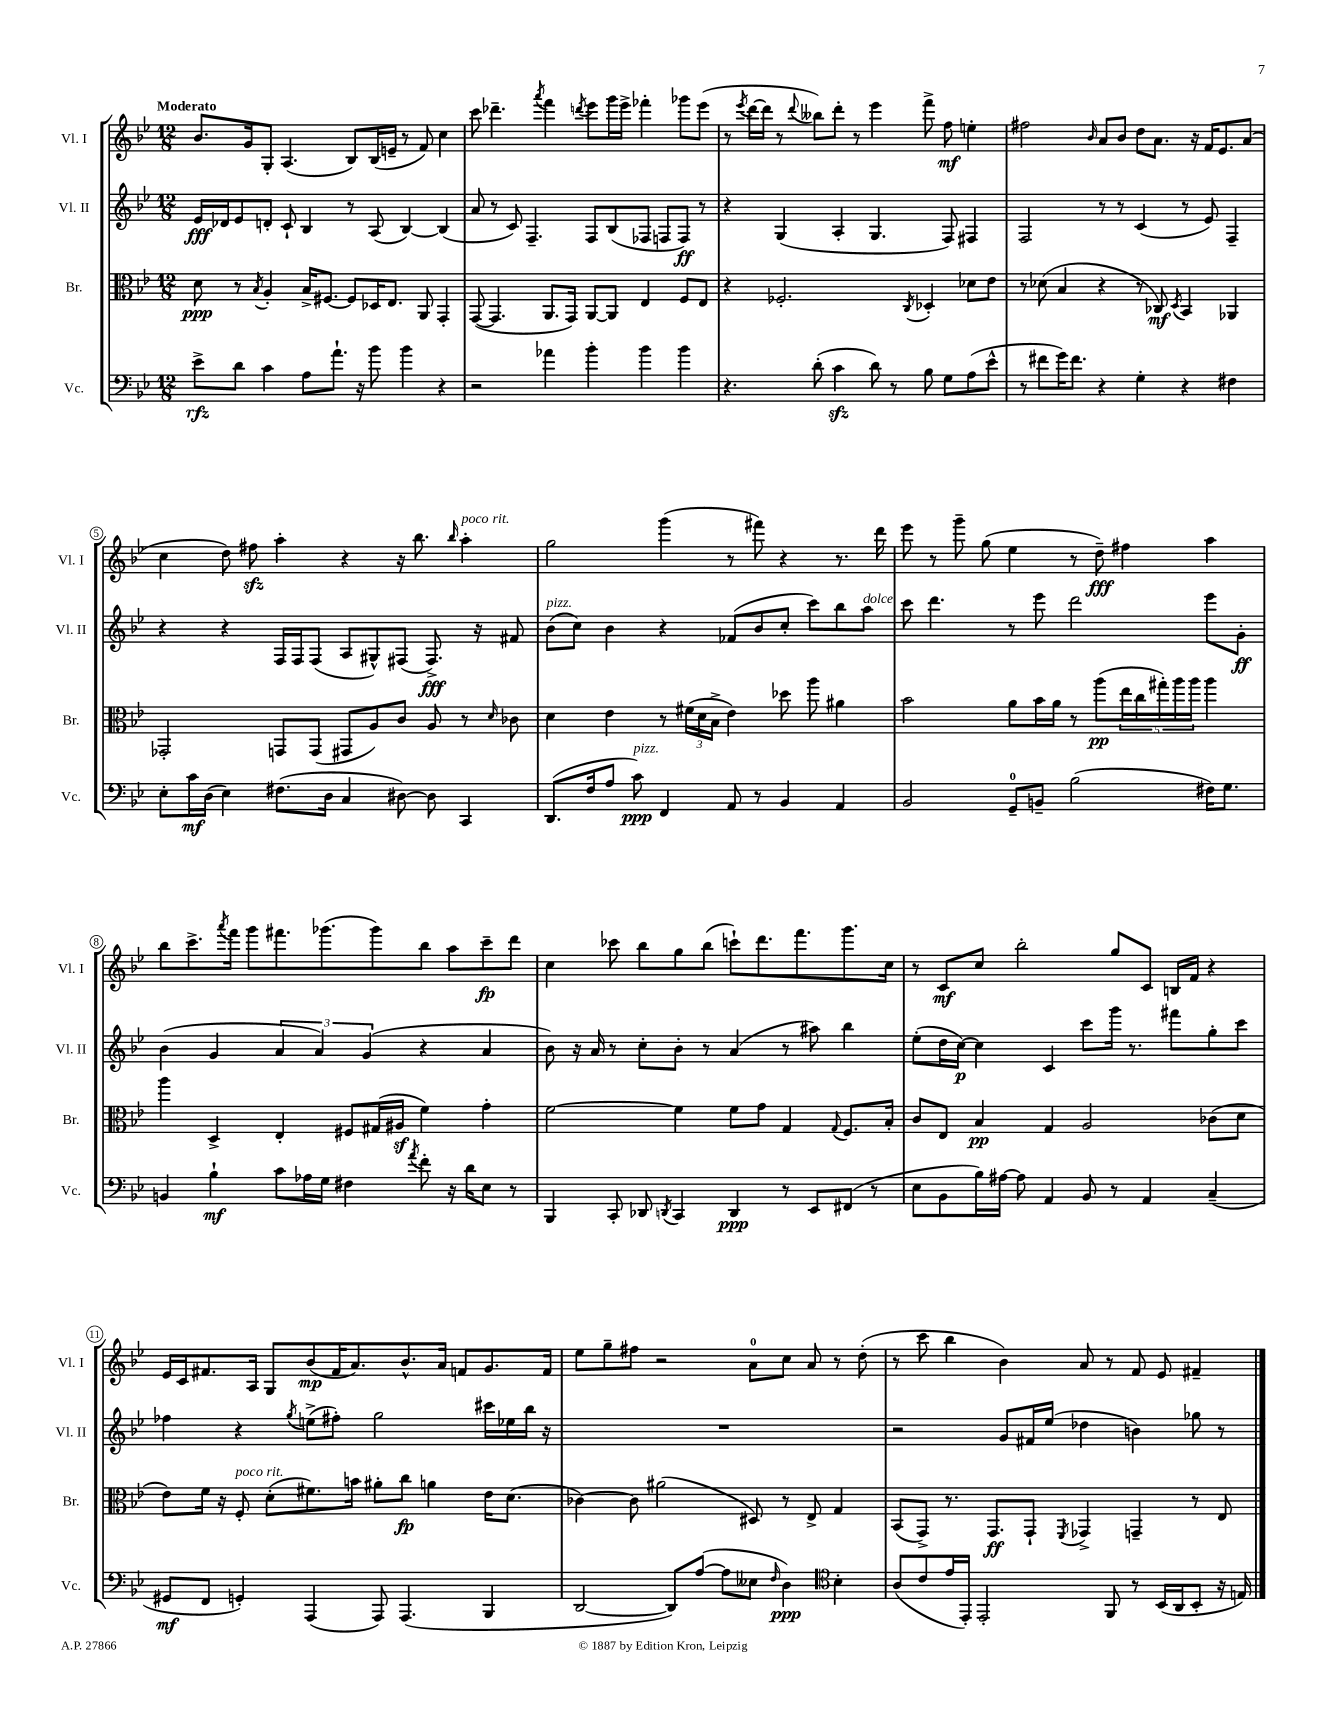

**kern	**kern	**kern	**kern
*staff4	*staff3	*staff2	*staff1
*clefF4	*clefC3	*clefG2	*clefG2
*k[b-e-]	*k[b-e-]	*k[b-e-]	*k[b-e-]
*M12/8	*M12/8	*M12/8	*M12/8
8e-^	8d	16e-	8.b-
.	.	16d-	.
8d	8r	8e-	.
.	.	.	16g
.	8qB-	.	.
4c	4A'	8d'	8G'
.	.	8c`	(4.A
8A	16B-^	4B-	.
.	[8.F#	.	.
8.a`	.	.	.
.	8F#]	8r	8B-)
16r	.	.	.
8b-	16D-	(8A	(16B-
.	8.E-	.	16e~
4b-	.	[4B-)	8r
.	8AA	.	8f)
4r	4GG'	(4B-]	4cc
=	=	=	=
2r	([8GG	8a	8ccc
.	4.GG]	8r	4.ddd-~
.	.	8c)	.
.	.	4.F~	.
.	.	.	8qaaa
4a-	8.AA	.	4fff
.	16GG)	.	.
.	.	.	8qddd
4b-'	[8AA	8F	8eee-
.	8AA]	(8B-	16ggg
.	.	.	16eee-^
4b-	4E-	8F-	4fff-'
.	.	8F	.
4b-	8F	8F)	8ggg-
.	8E-	8r	(8eee-
=	=	=	=
4.r	4r	4r	8r
.	.	.	8qeee-
.	.	.	[16ddd
.	.	.	16ddd]
.	2.F-'	(4G	8r
.	.	.	8qqddd
(8d'	.	.	8bb--)
4c	.	4A'	8ddd'
.	.	.	8r
8d)	.	4.G	4eee-
8r	.	.	.
.	8qC	.	.
8B-	4D-'	.	8fff^
8G	.	8F)	8ff
(8A	8d-	4F#	4ee'
8e-^^	8e-	.	.
=	=	=	=
8r	8r	2F	2ff#
8f#	(8d-	.	.
16g)	4B-	.	.
8.f#	.	.	.
.	.	.	16qqb-
4r	4r	8r	8a
.	.	8r	8b-
4G'	8r	(4c	8dd
.	8C-)	.	8.a
.	8qD	.	.
4r	4BB-	8r	.
.	.	.	16r
.	.	8e-)	16f
.	.	.	8.e-
4F#	4AA-	4F~	.
.	.	.	(8a
=	=	=	=
8E-'	2GG-'	4r	4cc
16c	.	.	.
(16D	.	.	.
4E-)	.	4r	8dd)
.	.	.	8ff#
(8.F#	8GG	16F	4aa'
.	.	16F	.
.	(8GG	(8F	.
16D	.	.	.
4C	8GG#	8A	4r
.	8A)	8G#^^)	.
[8D#)	8c	(8F#	16r
.	.	.	8.bb-
8D#]	8A	8.F#^)	.
.	.	.	16qqbb-
4CC	8r	.	4aa'
.	.	16r	.
.	16qqd	.	.
.	8c-	8f#	.
=	=	=	=
(8.DD	4d	(8b-	2gg
.	.	8cc)	.
16F	.	.	.
8A	4e-	4b-	.
8c)	.	.	.
4FF	8r	4r	(4ggg
.	(24f#	.	.
.	24d	.	.
.	24B-^	.	.
8AA	4e-)	(8f-	8r
8r	.	8b-	8fff#)
4BB-	8dd-	8cc'	4r
.	8aa	8ccc)	.
4AA	4a#	8bb-	8.r
.	.	8aa	.
.	.	.	16ddd
=	=	=	=
2BB-	2b-	8ccc	8eee-
.	.	4.ddd	8r
.	.	.	8ggg~
.	.	.	(8gg
8GG~	8a	8r	4ee-
8BB~	16b-	8eee-	.
.	16a	.	.
(2B-	8r	2ddd	8r
.	(8aa	.	8dd~)
.	20ee-	.	4ff#
.	20cc	.	.
.	20gg#')	.	.
.	20aa	.	.
.	20aa	.	.
16F#)	4aa	8eee-	4aa
8.G	.	.	.
.	.	8g'	.
=	=	=	=
4BB	4aa	(4b-	8bb-
.	.	.	8.ccc^
4B-`	4D^	4g	.
.	.	.	8qaaa
.	.	.	16fff
.	.	.	8ggg
8c	4E-'	6a	8.fff#
16A-	.	.	.
.	.	6a)	.
16G	.	.	(8.ggg-
4F#	8F#	.	.
.	.	(6g	.
.	(16G#	.	8ggg-)
.	16A#	.	.
8qa	.	.	.
8f'	4f)	4r	8bb-
16r	.	.	8aa
16d	.	.	.
8E-	4g'	4a	8ccc~
8r	.	.	8ddd
=	=	=	=
4BBB-	[2f	8b-)	4cc
.	.	16r	.
.	.	16a	.
8CC'	.	8r	8ccc-
8DD-	.	8cc'	8bb-
8qDD	.	.	.
4CC	4f]	8b-'	8gg
.	.	8r	(8bb-
4DD	8f	(4a	8ccc`)
.	8g	.	8.ddd
8r	4G	8r	.
.	.	.	8.fff
8EE-	.	8aa#)	.
.	8qqG	.	.
(8FF#	8.F	4bb-	8.ggg
8r	.	.	.
.	16B-'	.	16cc
=	=	=	=
8E-	8c	(8ee-'	8r
8BB-	8E-	16dd	8c
.	.	[16cc)	.
16B-)	4B-	4cc]	8cc
[16A#	.	.	.
8A#]	.	.	2bb-'
4AA	4G	4c	.
8BB-	2A	8ccc	.
8r	.	16ggg	8gg
.	.	8.r	.
4AA	.	.	8c
.	.	8fff#	16B
.	.	.	16f
(4C~	(8c-	8gg'	4r
.	8d	8ccc	.
=	=	=	=
8GG#	8e-)	4ff-	16e-
.	.	.	16c
8FF	16f	.	8.f#
.	16r	.	.
4GG')	8F'	4r	.
.	.	.	16A
.	(8d'	.	8G
.	.	8qgg	.
(4AAA	8.f#)	(8ee^	(8b-
.	.	8ff#')	16f#
.	16b	.	8.a)
8AAA)	8a#'	2gg	.
(4.AAA	8cc	.	8.b-^^
.	4a	.	.
.	.	.	16a
.	.	.	8f
4BBB-	16e-	16ccc#	8.g
.	(8.d	16ee-	.
.	.	16bb-	.
.	.	16r	16f
=	=	=	=
[2DD	[4c-)	1.r	8ee-
.	.	.	8gg~
.	8c-]	.	8ff#
.	(2a#	.	2r
8DD])	.	.	.
([8A	.	.	.
8A]	.	.	.
8E--	8D#)	.	8a
16qqF	.	.	.
4D)	8r	.	8cc
.	8E-^	.	8a
*clefC4	*	*	*
4B-'	4G	.	8r
.	.	.	(8dd'
=	=	=	=
(8A	(8BB-	2r	8r
8c	8GG^)	.	8ccc
16e-	8.r	.	4bb-
16EE-')	.	.	.
2EE-'	.	.	.
.	8.GG	.	.
.	.	8g	4b-)
.	8GG`	16f#	.
.	.	(16ee-	.
.	8qFF	.	.
.	4GG-^	4dd-	8a
8FF	.	.	8r
8r	4GG~	4b)	8f
(16BB-	.	.	8e-
16AA	.	.	.
8BB-'	8r	8gg-	4f#~
16r	8E-	8r	.
16E)	.	.	.
==	==	==	==
*-	*-	*-	*-
